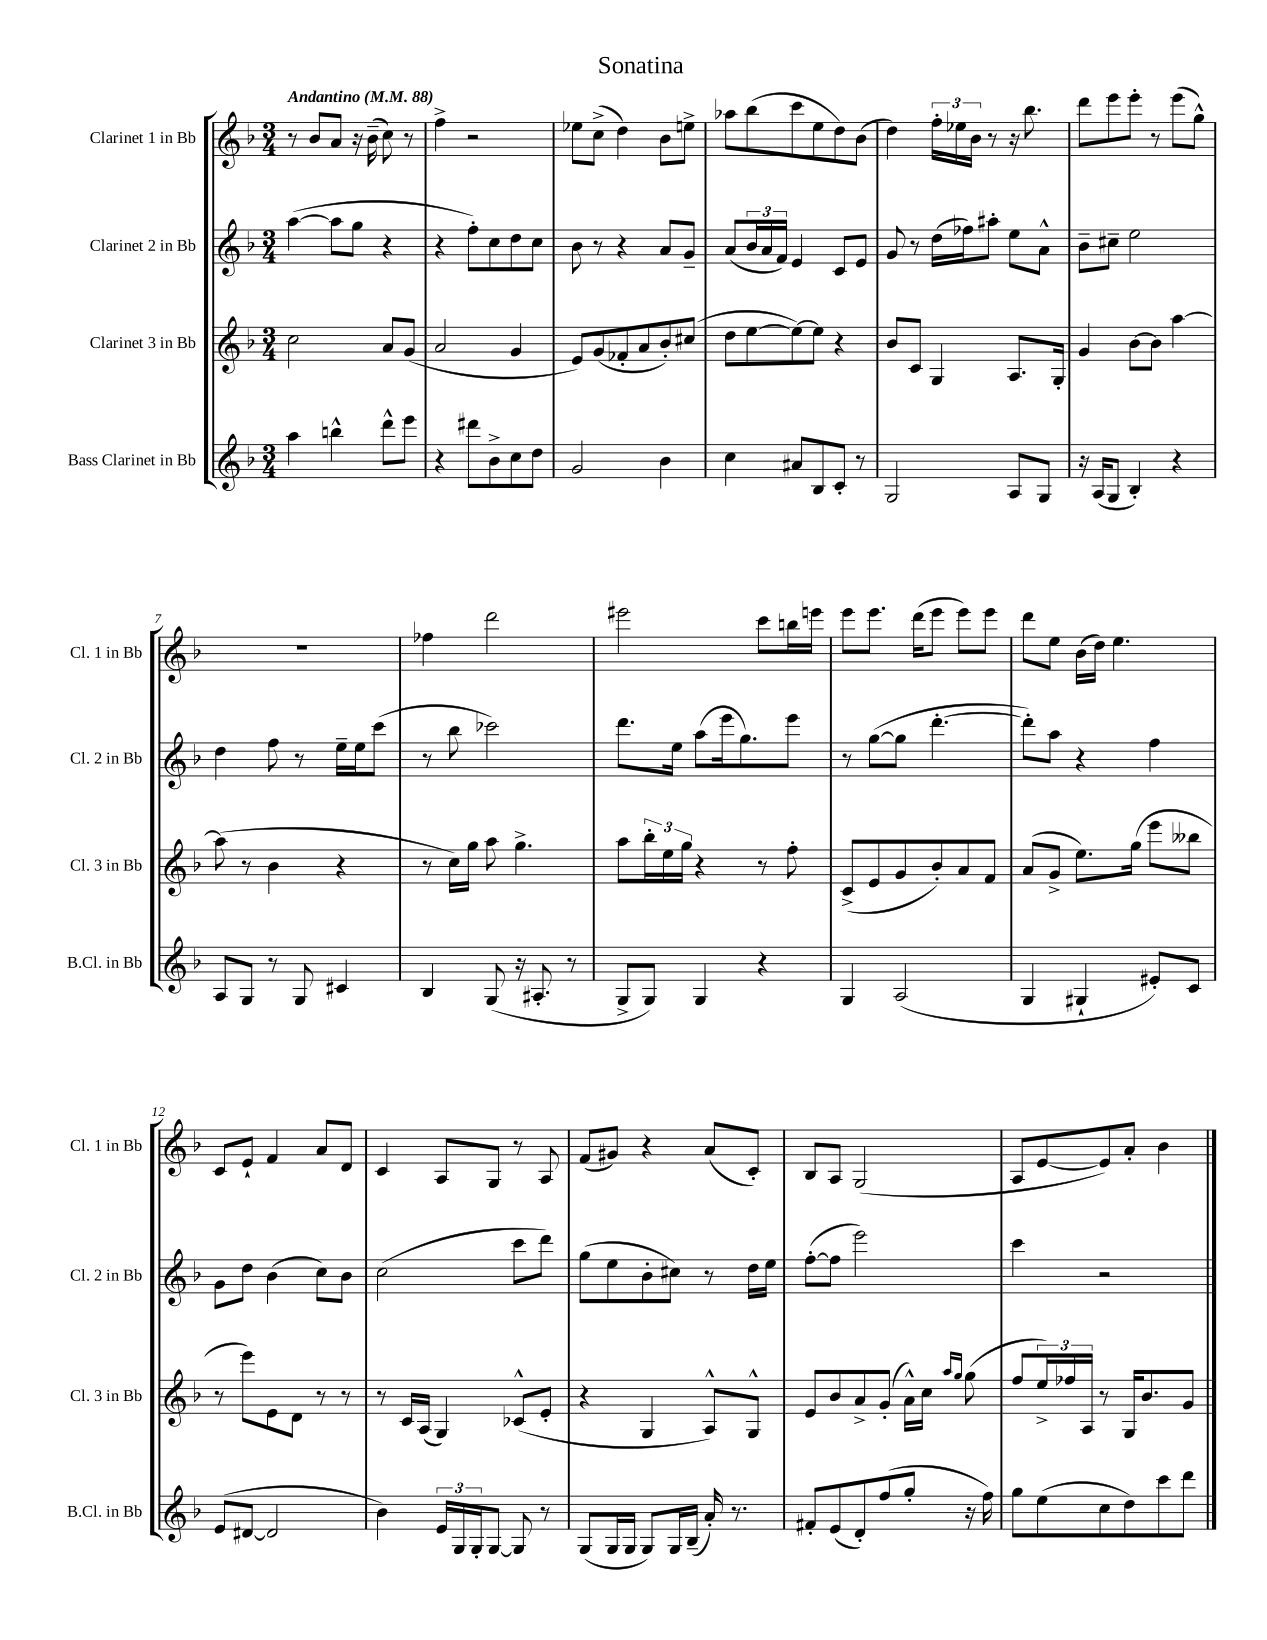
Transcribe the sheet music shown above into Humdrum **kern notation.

**kern	**kern	**kern	**kern
*part4	*part3	*part2	*part1
*staff4	*staff3	*staff2	*staff1
*I"Bass Clarinet in Bb	*I"Clarinet 3 in Bb	*I"Clarinet 2 in Bb	*I"Clarinet 1 in Bb
*I'B.Cl. in Bb	*I'Cl. 3 in Bb	*I'Cl. 2 in Bb	*I'Cl. 1 in Bb
*clefG2	*clefG2	*clefG2	*clefG2
*k[b-]	*k[b-]	*k[b-]	*k[b-]
*M3/4	*M3/4	*M3/4	*M3/4
*MM88	*MM88	*MM88	*MM88
=1	=1	=1	=1
!	!	!	!LO:TX:a:B:t=Andantino
4aa\	2cc\	([4aa\	8r
.	.	.	8b-/L
4bbn^^\	.	8aa\L]	8a/J
.	.	8gg\J	16r
.	.	.	(16b-~\
8ddd^^\L	8a/L	4r	8cc\)
8eee\J	(8g/J	.	8r
=2	=2	=2	=2
4r	2a/	4r	4ff^\
8ddd#X\L	.	8ff'\L)	2r
8b-^\	.	8cc\	.
8cc\	4g/	8dd\	.
8dd\J	.	8cc\J	.
=3	=3	=3	=3
2g/	8e/L)	8b-\	8ee-X\L
.	(8g/	8r	(8cc^\J
.	8f-X'/	4r	4dd\)
.	8a/	.	.
4b-\	8b-'/)	8a/L	8b-\L
.	(8cc#X/J	8g~/J	8een^\J
=4	=4	=4	=4
4cc\	8dd\L	(8a/L	8aa-X\L
.	[8ee\	24b-/L	(8bb-\
.	.	24a/	.
.	.	24f/JJ)	.
8a#X/L	8ee\_)	4e/	8ccc\
8B-/	8ee\J]	.	8ee\
8c'/J	4r	8c/L	8dd\)
8r	.	8e/J	(8b-\J
=5	=5	=5	=5
2G/	8b-/L	8g/	4dd\)
.	8c/J	8r	.
.	4G/	(16dd\LL	24ff'\LL
.	.	.	24ee-X\
.	.	16ff-X\J)	.
.	.	.	24b-\JJ
.	.	8aa#X'\J	8r
8A/L	8.A/L	8ee\L	16r
.	.	.	8.bb-\
8G/J	.	8a^^\J	.
.	16G'/Jk	.	.
=6	=6	=6	=6
16r	4g/	8b-~\L	8ddd\L
(16A/KL	.	.	.
8G/J	.	8cc#X~\J	8eee\
4B-'/)	[8b-\L	2ee\	8eee'\J
.	8b-\J]	.	8r
4r	[4aa\	.	(8eee\L
.	.	.	8gg^^\J)
!!LO:LB:g=z
=7	=7	=7	=7
8A/L	(8aa\]	4dd\	2.r
8G/J	8r	.	.
8r	4b-\	8ff\	.
8G/	.	8r	.
4c#X/	4r	16ee~\LL	.
.	.	16ee\J	.
.	.	(8ccc\J	.
=8	=8	=8	=8
4B-/	8r	8r	4ff-X\
.	16cc\LL)	8bb-\	.
.	16gg\JJ	.	.
(8G/	8aa\	2ccc-X\)	2ddd\
16r	4.gg^\	.	.
8.A#X'/	.	.	.
8r	.	.	.
=9	=9	=9	=9
8G^/L	8aa\L	8.ddd\L	2eee#X\
8G/J)	24bb-'\L	.	.
.	24ee\	.	.
.	.	16ee\Jk	.
.	24gg\JJ	.	.
4G/	4r	(8aa\L	.
.	.	16eee\k	.
.	.	8.gg\)	.
4r	8r	.	8ccc\L
.	8ff'\	8eee\J	16bbn\L
.	.	.	16eeen\JJ
=10	=10	=10	=10
4G/	(8c^/L	8r	8eee\L
.	8e/	([8gg\L	8.eee\J
(2A/	8g/	8gg\J]	.
.	.	.	(16ddd\KL
.	8b-'/)	[4.ddd'\	8eee\J
.	8a/	.	8eee\L)
.	8f/J	.	8eee\J
=11	=11	=11	=11
4G/	(8a/L	8ddd'\L])	8ddd\L
.	8g^/J	8aa\J	8ee\J
4G#X`/	8.ee\L)	4r	(16b-\LL
.	.	.	16dd\JJ)
.	.	.	4.ee\
.	(16gg\Jk	.	.
8e#X'/L)	8eee\L	4ff\	.
8c/J	8bb--X\J	.	.
!!LO:LB:g=z
=12	=12	=12	=12
(8e/L	8r	8g\L	8c/L
[8d#X/J	8eee\L)	8dd\J	8e`/J
2d#/]	8e\	(4b-\	4f/
.	8d\J	.	.
.	8r	8cc\L)	8a/L
.	8r	8b-\J	8d/J
=13	=13	=13	=13
4b-\)	8r	(2cc\	4c/
.	16c/LL	.	.
.	(16A/JJ	.	.
24e/LL	4G/)	.	8A/L
24G/	.	.	.
24G'/J	.	.	.
[8G/J	.	.	8G/J
8G/]	(8c-X^^/L	8ccc\L	8r
8r	8e'/J	8ddd\J)	8A/
=14	=14	=14	=14
(8G/L	4r	(8gg\L	(8f/L
16G/L	.	8ee\	8g#X/J)
16G/JJ	.	.	.
8G/L)	4G/	8b-'\	4r
16G/L	.	8cc#X\J)	.
(16B-~/JJ	.	.	.
16a'/)	8A^^/L)	8r	(8a/L
8.r	.	.	.
.	8G^^/J	16dd\LL	8c'/J)
.	.	16ee\JJ	.
=15	=15	=15	=15
8f#X'/L	8e/L	([8ff'\L	8B-/L
(8e/	8b-/	8ff\J]	8A/J
8d'/)	8a^/	2eee\)	(2G/
(8ff/	(8g'/J	.	.
8gg'/J	16a^^\LL)	.	.
.	16cc\JJ	.	.
.	16qqaa/LL	.	.
.	16qqgg/JJ	.	.
16r	(8gg\	.	.
16ff\)	.	.	.
=16	=16	=16	=16
8gg\L	8ff/L	4ccc\	8A/L
(8ee\	24ee^/L)	.	[8e/
.	24ff-X/	.	.
.	24A/JJ	.	.
8cc\	8r	2r	8e/])
8dd\)	16G/KL	.	8a'/J
.	8.b-/	.	.
8ccc\	.	.	4b-\
8ddd\J	8g/J	.	.
==	==	==	==
*-	*-	*-	*-
